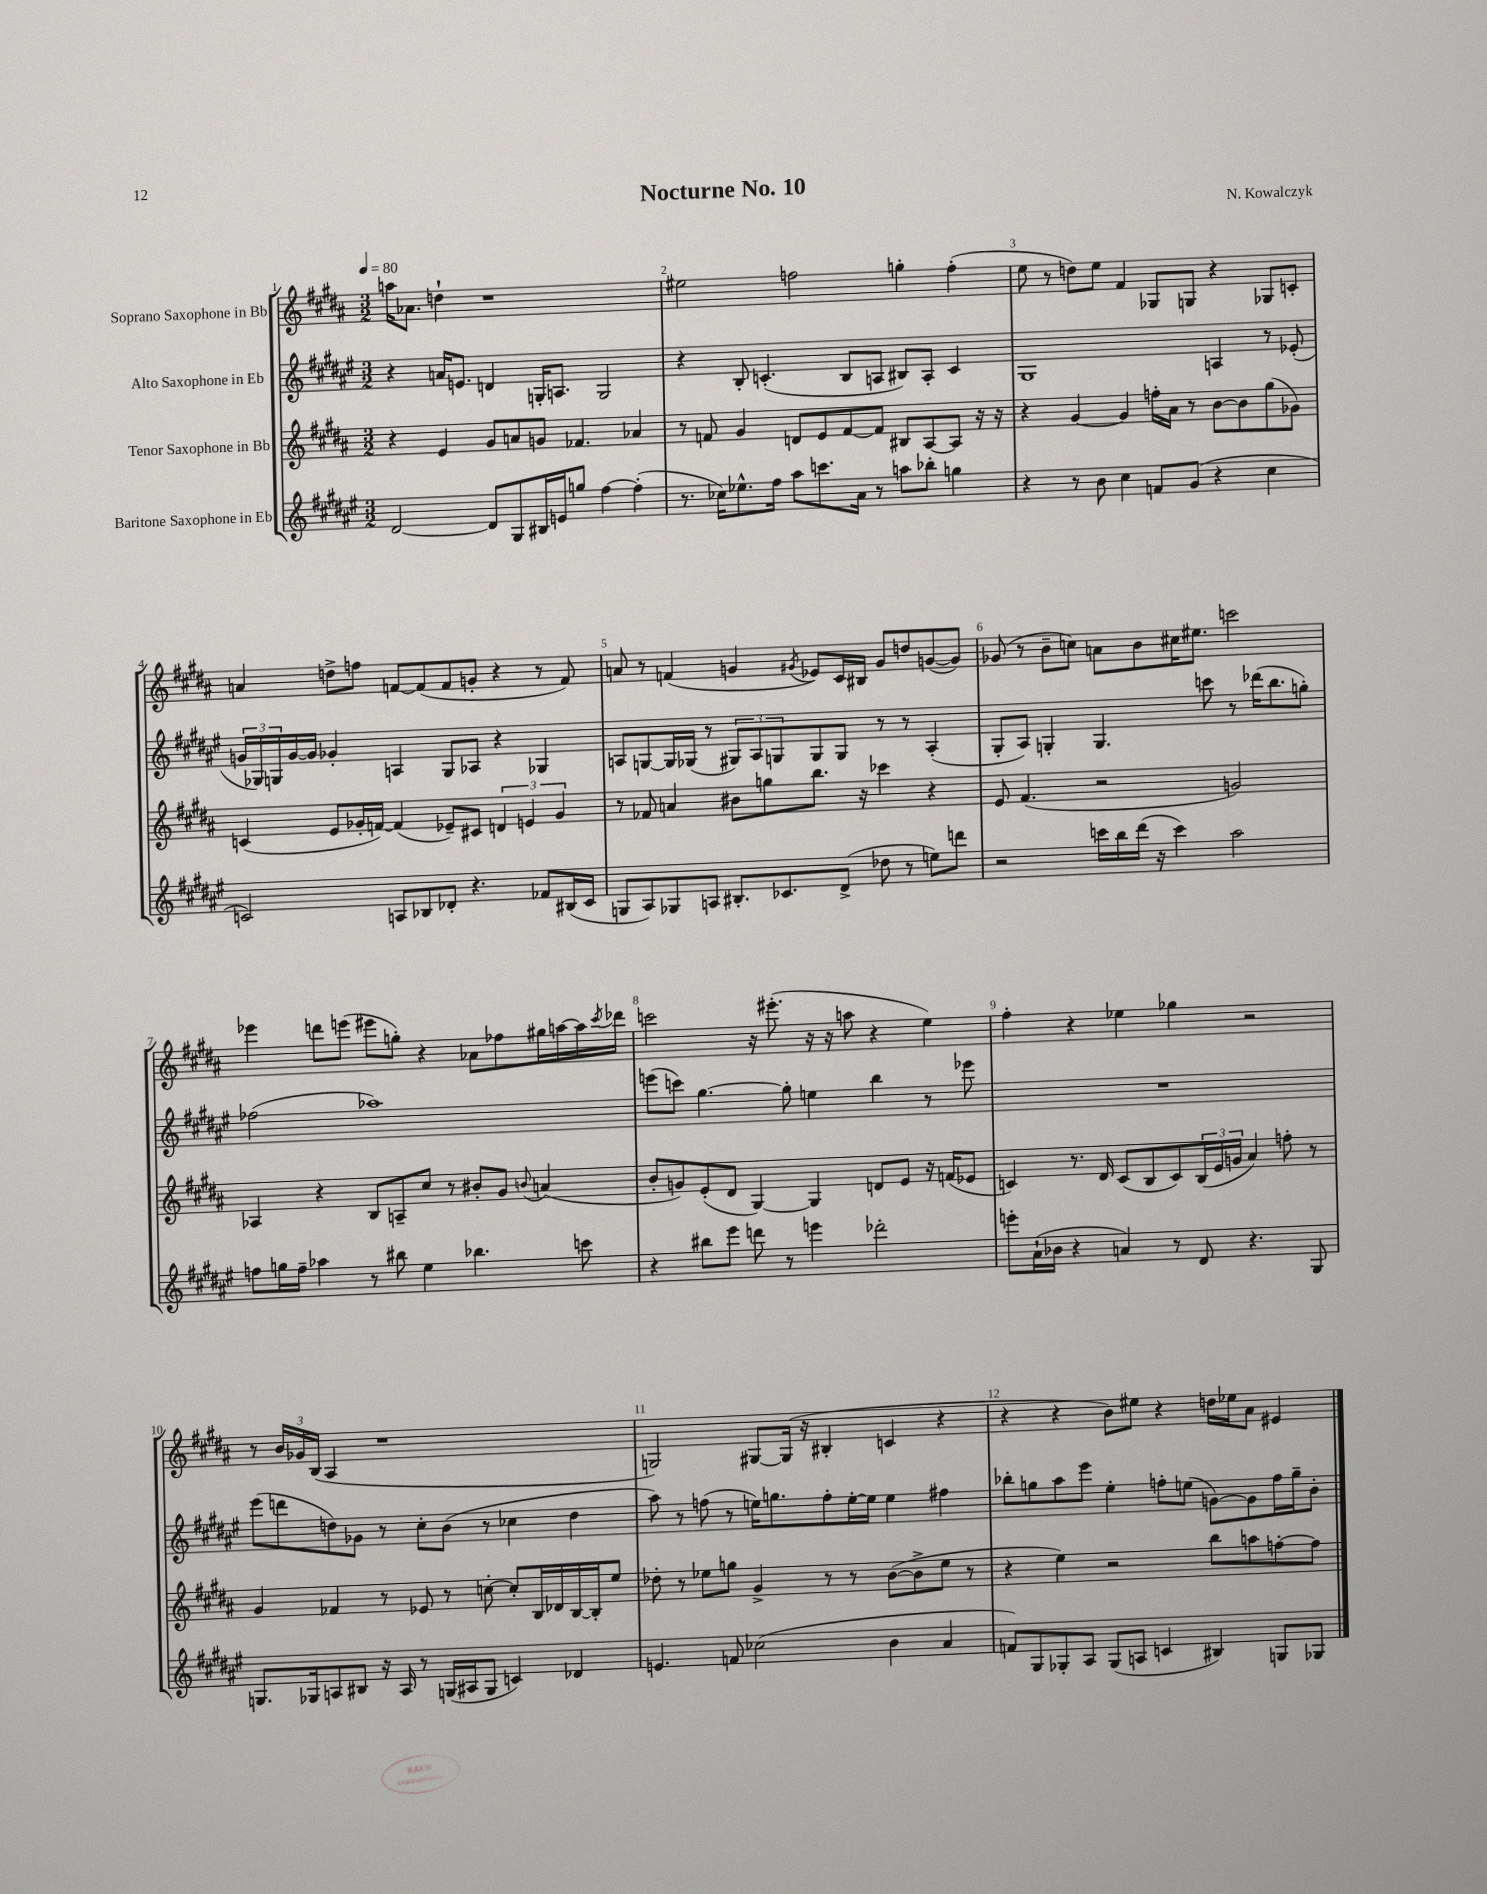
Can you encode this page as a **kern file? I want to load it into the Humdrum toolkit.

**kern	**kern	**kern	**kern
*staff4	*staff3	*staff2	*staff1
*clefG2	*clefG2	*clefG2	*clefG2
*k[f#c#g#d#a#e#]	*k[f#c#g#d#a#]	*k[f#c#g#d#a#e#]	*k[f#c#g#d#a#]
*M3/2	*M3/2	*M3/2	*M3/2
*MM80	*MM80	*MM80	*MM80
[2d#/	4r	4r	16aa\LK
.	.	.	8.a-\J
.	4e/	16a/LK	4dd`\
.	.	8.e/J	.
8d#/]L	8g#/L	4d/	1r
8G#/	8a/	.	.
16B#/L	8g/J	16G'/LK	.
16e/J	.	8.A/J	.
8gg/J	4.f-/	.	.
[4ff#\	.	2G/	.
(4ff#'\]	4a-/	.	.
=	=	=	=
8.r	8r	4r	2ee#\
.	8f/	.	.
16cc-\LK)	.	.	.
8.ee-^^\	4g#/	8B'/	.
.	.	(4.c'/	.
16ff#\Jk	.	.	.
8aa#\L	8d/L	.	2ff\
8.ccc\	8e/	.	.
.	[8f/	8B/L	.
16a#\Jk	.	.	.
8r	8f/]J	8A/J	.
8aa\L	8B#/L	8B#/L)	4gg'\
8bb-'\J	[8A#/	8A'/J	.
4gg\	8A#/]J	4c/	(4ff'\
.	16r	.	.
.	16r	.	.
=	=	=	=
4r	4r	1G#	8ee\
.	.	.	8r
8r	[4g#/	.	8dd\L)
8b\	.	.	8ee\J
4cc#\	4g#/]	.	4f#/
8f/L	16ff'\LL	.	8G-/L
.	16a#\JJ	.	.
(8g#/J	8r	.	8G/J
4r	[8b\L	4A/	4r
.	8b\]	.	.
4cc#\	(8gg#\	8r	8G-/L
.	8g-\J)	(8e-'/	8c'/J
=	=	=	=
2c/)	(4c/	24g/LL	4a/
.	.	24G-/)	.
.	.	24G/	.
.	.	[16g/	.
.	.	16g/]JJ	.
.	8e/L	4g-'/	8dd^\L
.	16g-'/L	.	8ff\J
.	[16f/JJ)	.	.
8A/L	(4f/]	4A/	[8f/L
8B-/	.	.	(8f/]
8d-'/J	8e-~/L)	8G/L	8f/
4.r	8c#/J	8A-/J	8g'/J
.	6d/	4r	4r
.	6e/	.	.
8f-/L	.	4G-/	8r
.	6g-/	.	.
(16B#/L	.	.	8f/)
16c/JJ	.	.	.
=	=	=	=
8G/L	8r	8A/L	8a/
8A#/)	8f-/	[8G/	8r
8G-/	4a/	16G/]L	(4f/
.	.	(16G-/JJ	.
8A/J	.	8r	.
8.B#'/L	8b#\L	12G#/L)	4g/
.	.	12A/	.
.	8gg\	.	.
.	.	12G/	.
8.c-/	.	.	.
.	.	.	8qg#/
.	8.bb\J	8G/	8e-/L)
(8d#^/J	.	8G/J	16c#/L
.	16r	.	16B#/JJ
8dd-\	4ccc-\	8r	8g#/L
8r	.	8r	8dd/
8ee\L)	4r	(4A'/	([8g/
8ddd\J	.	.	8g/]J)
=	=	=	=
2r	8e/	8G#'/L	(8g-/
.	(4.f#/	8A#/J)	8r
.	.	4G'/	8b~\L
.	.	.	8cc\J)
16ccc\LL	2r	4.G/	8a\L
16bb\	.	.	.
(16ddd#\JJ	.	.	8b\
16r	.	.	.
4ccc\)	.	.	16cc#\K
.	.	.	8.ee#\J
.	.	8ccc\	.
2aa#\	2g/)	8r	2ccc\
.	.	(16ddd-\LK	.
.	.	8.bb\	.
.	.	8gg'\J)	.
=	=	=	=
8ff\L	4A-/	(2ff-\	4eee-\
16gg\L	.	.	.
16ff~\JJ	.	.	.
4aa-\	4r	.	8ddd\L
.	.	.	(8eee\J
8r	8B/L	1aa-)	8eee#\L
8bb#\	8A~/	.	8gg'\J)
4ee#\	8cc#/J	.	4r
.	8r	.	.
4.bb-\	8b#'/L	.	8a-\L
.	8g#/J	.	8ff-\
.	8qqb/	.	.
.	(4a/	.	16gg#\L
.	.	.	[16aa\
8ccc\	.	.	16aa\]
.	.	.	8qccc#/
.	.	.	16ddd-\JJ
=	=	=	=
4r	8b'/L	(8eee\L	2ccc\
.	8g/)	8ccc\J)	.
8bb#\L	(8e'/	[4.gg#\	.
8eee#\J	8d#/J	.	.
8ddd\	[4G#/)	.	16r
.	.	.	(8.eee#'\
8r	.	8gg#'\]	.
4eee\	4G#/]	4ee\	16r
.	.	.	16r
.	.	.	8aa\
2ddd-'\	8d/L	4bb\	4r
.	8e/J	.	.
.	16r	8r	4ee\)
.	(16f/LK	.	.
.	8e-/J	8eee-\	.
=	=	=	=
8eee'\L	4c/)	1.r	4ff#'\
(16a#`\L	.	.	.
16b-\JJ	.	.	.
4r	8.r	.	4r
.	16d#/	.	.
4a/)	(8c/L	.	4ee-\
.	8B/	.	.
8r	8c/)	.	4gg-\
8d#/	(24B/L	.	.
.	24e/	.	.
.	24g/JJ	.	.
4.r	4a#/)	.	2r
.	8ff'\	.	.
8G#/	8r	.	.
=	=	=	=
8.G/L	4g#/	(8eee#\L	8r
.	.	8ddd\	24b/LL
.	.	.	24g-/
16G-/k	.	.	.
.	.	.	(24B/JJ
8A/	4f-/	8dd\)	4A#/
8B#/J	.	8g-\J	.
16r	8r	8r	1r
16A/	.	.	.
8r	8e-/	8cc#'\L	.
(16G/LL	8r	(8b\J	.
16A#/J	.	.	.
8G/J	[8cc'\	8r	.
4c/)	8cc'/]L	4cc-\	.
.	16B/L	.	.
.	16d-/	.	.
4d-/	[16B/	4dd\	.
.	16B'/]J	.	.
.	8ee/J	.	.
=	=	=	=
4.e/	8dd-'\	8aa#\)	2G/)
.	8r	8r	.
.	8ee-\L	(8ff\	.
8f/	8gg\J	8r	.
(2cc-\	4g#^/	16ee\LK)	[8G#/L
.	.	8.gg\	.
.	.	.	(16G#/]Jk
.	.	.	16r
.	8r	8ff'\	4B#'/
.	8r	[16ee'\L	.
.	.	16ee\]JJ	.
4b\	([8b\L	4ee\	4c/
.	8b^\]	.	.
4a#/	8ee-\J	4ff#\	4r
.	8r	.	.
=	=	=	=
8f/L)	4r	8bb-'\L	4r
8G#/	.	8gg\	.
8G-'/	4ee\)	8aa#\	4r
8A#/J	.	8eee#\J	.
(8G-/L	2r	4ee#'\	8b\L)
8A/J	.	.	8ee#\J
4c/	.	8ff'\L	4r
.	.	(8ee\J	.
4B#/)	8bb\L	[8g\L)	16dd\LL
.	.	.	16ee-\J
.	8aa\	8g\]	8a#\J
8G/L	[8ff'\	16ff\L	4e#/
.	.	16gg~\J	.
8G-/J	8ff\]J	8b'\J	.
==	==	==	==
*-	*-	*-	*-
